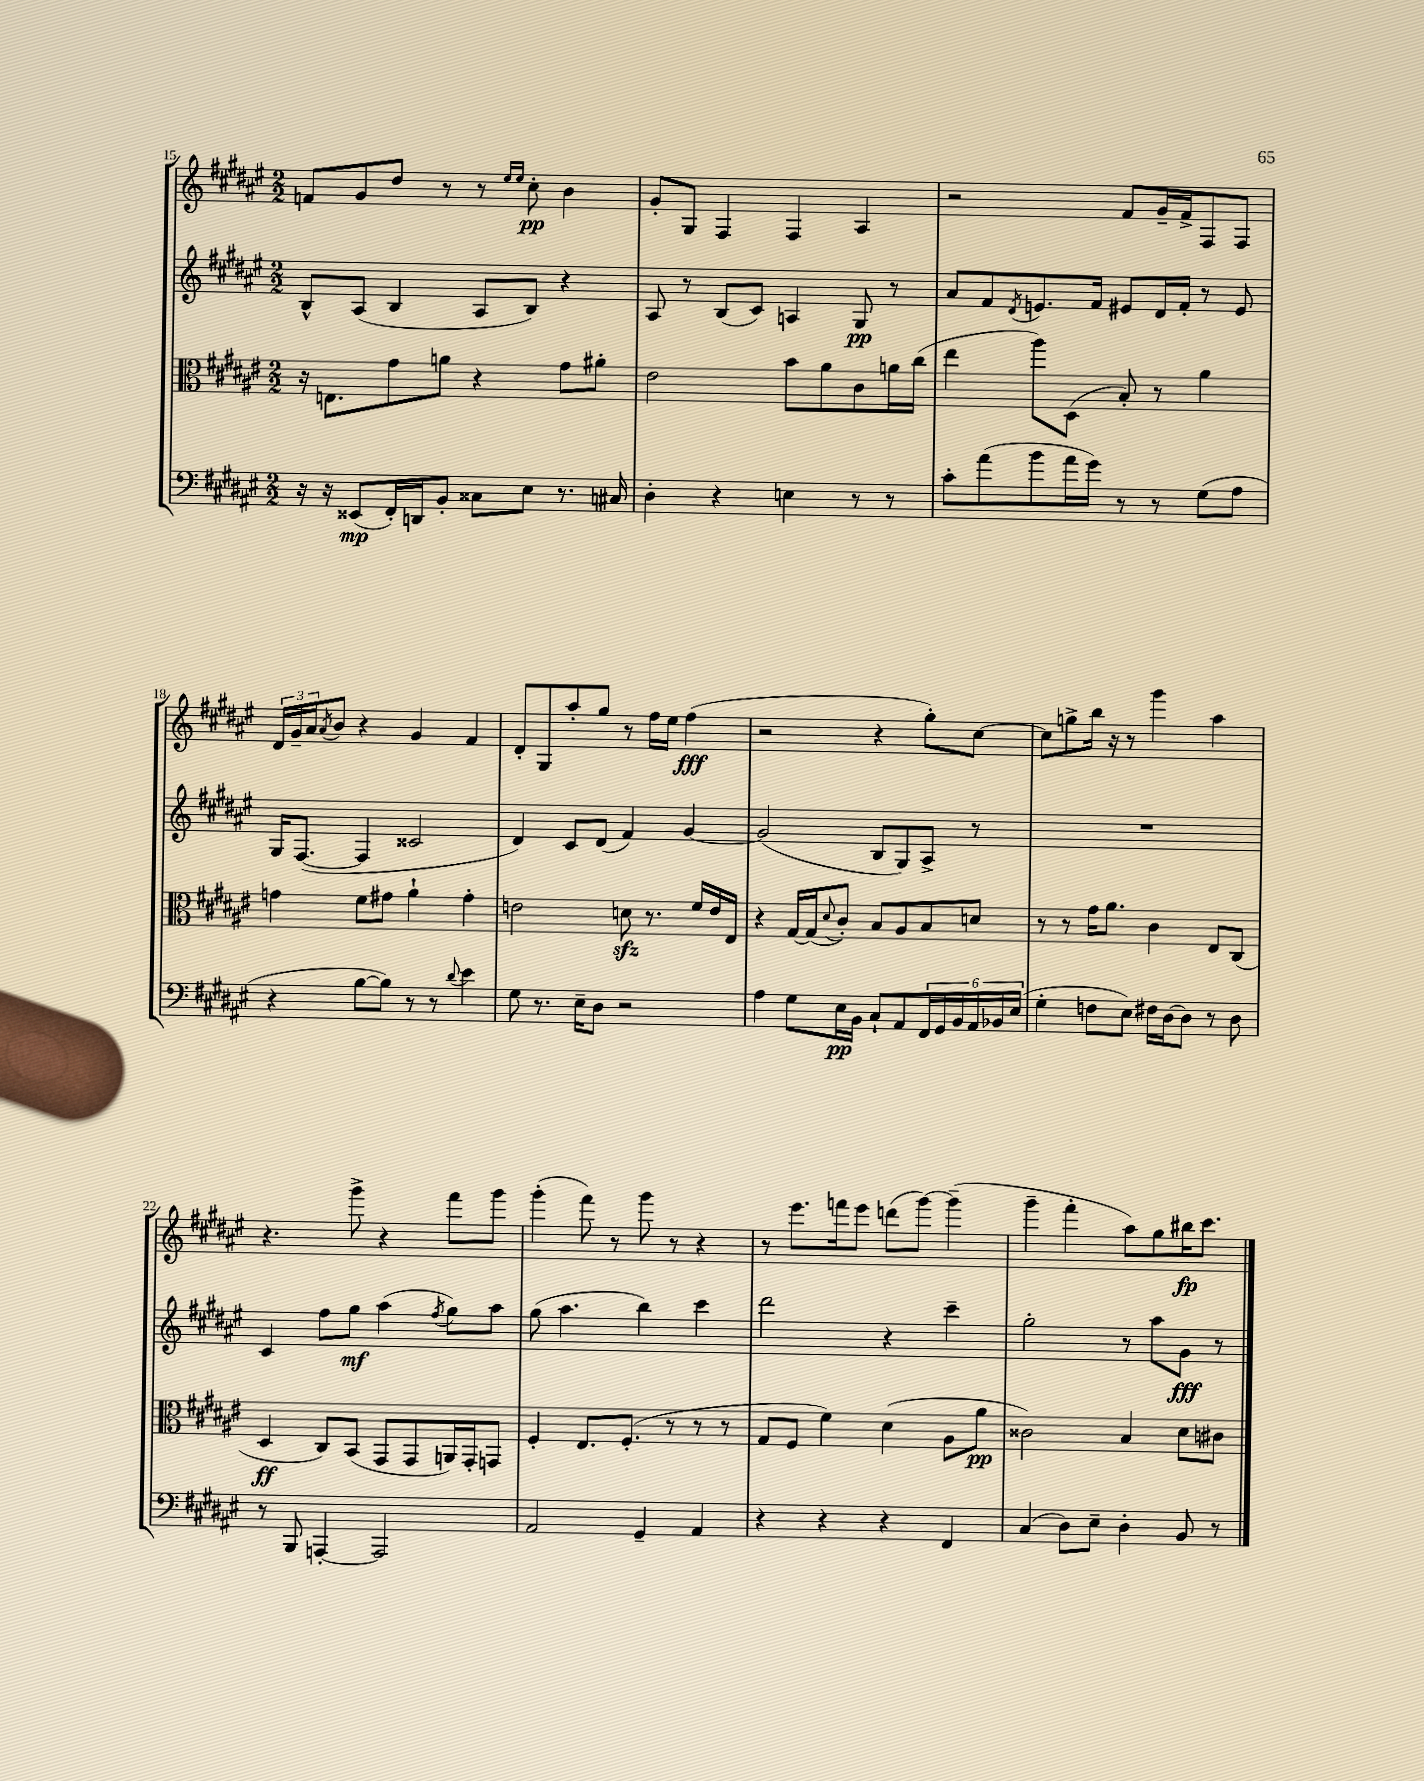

**kern	**kern	**kern	**kern
*staff4	*staff3	*staff2	*staff1
*clefF4	*clefC3	*clefG2	*clefG2
*k[f#c#g#d#a#e#]	*k[f#c#g#d#a#e#]	*k[f#c#g#d#a#e#]	*k[f#c#g#d#a#e#]
*M2/2	*M2/2	*M2/2	*M2/2
16r	16r	8B^^	8f
16r	8.E	.	.
(8EE##	.	(8A#	8g#
16FF#')	8g#	4B	8dd#
16DD	.	.	.
8BB'	8a	.	8r
8C##	4r	8A#	8r
.	.	.	16qqee#
.	.	.	16qqee#
8E#	.	8B)	8cc#'
8.r	8g#	4r	4b
.	8a#'	.	.
16C#	.	.	.
=	=	=	=
4D#'	2e#	8A#	8g#'
.	.	8r	8G#
4r	.	(8B	4F#
.	.	8c#)	.
4E	8b	4A	4F#
.	8a#	.	.
8r	8c#	8G#	4A#
8r	16a	8r	.
.	(16cc#	.	.
=	=	=	=
8c#'	4ee#	8a#	2r
(8a#	.	8f#	.
.	.	8qd#	.
8b	8aa#)	8.e	.
16a#	(8D#	.	.
16g#)	.	16f#	.
8r	8B')	8e#	8f#
8r	8r	16d#	16g#~
.	.	16f#'	16f#^
(8G#	4a#	8r	8F#
8A#	.	8e#	8F#
=	=	=	=
4r	4g	16G#	24d#
.	.	.	24g#~
.	.	([8.F#	.
.	.	.	24a#
.	.	.	8qa#
.	.	.	8b
[8B	8f#	4F#]	4r
8B])	8g#	.	.
8r	4a#`	2c##	4g#
8r	.	.	.
8qqd#	.	.	.
4e#	4g#'	.	4f#
=	=	=	=
8G#	2e	4d#)	8d#'
8.r	.	.	8G#
.	.	8c#	8aa#'
16E#~	.	.	.
8D#	.	(8d#	8gg#
2r	8d	4f#)	8r
.	8.r	.	16ff#
.	.	.	16ee#
.	.	[4g#	(4ff#
.	16f#	.	.
.	16e	.	.
.	16E#	.	.
=	=	=	=
4A#	4r	(2g#]	2r
8G#	[16G#	.	.
.	(16G#]	.	.
.	8qqd#	.	.
16E#	8c#')	.	.
16BB	.	.	.
8C#`	8B	8B	4r
8AA#	8A#	8G#)	.
24FF#	8B	8A#^	8gg#')
24GG#	.	.	.
24BB	.	.	.
24AA#	8d	8r	[8cc#
24BB-	.	.	.
(24E#	.	.	.
=	=	=	=
4G#'	8r	1r	8cc#]
.	8r	.	8gg^
8F	16g#	.	16bb
.	8.a#	.	16r
8E#)	.	.	8r
16F#	4c#	.	4ggg#
[16D#	.	.	.
8D#]	.	.	.
8r	8E#	.	4aa#
8D#	(8C#	.	.
=	=	=	=
8r	4D#	4c#	4.r
8BBB	.	.	.
[4AAA'	8C#)	8ff#	.
.	(8BB	8gg#	8ggg#^
2AAA]	8GG#	(4aa#	4r
.	8GG#	.	.
.	.	8qff#	.
.	16AA)	8gg#)	8fff#
.	16GG#'	.	.
.	8GG	8aa#	8ggg#
=	=	=	=
2AA#	4F#'	(8gg#	(4ggg#'
.	.	4.aa#	.
.	8.E#	.	8fff#)
.	.	.	8r
.	(8.F#'	.	.
4GG#~	.	4bb)	8ggg#
.	8r	.	8r
4AA#	8r	4ccc#	4r
.	8r	.	.
=	=	=	=
4r	8G#	2ddd#	8r
.	8F#	.	8.eee#
4r	4f#)	.	.
.	.	.	16fff
.	.	.	8eee#
4r	(4d#	4r	(8ddd
.	.	.	[8ggg#)
4FF#	8A#	4ccc#~	(4ggg#~]
.	8a#	.	.
=	=	=	=
(4C#	2c##)	2gg#'	4ggg#~
8D#)	.	.	4fff#'
8E#~	.	.	.
4D#'	4B	8r	8aa#)
.	.	8aa#	8gg#
8BB	8d#	8g#	16bb#
.	.	.	8.ccc#
8r	8c#	8r	.
==	==	==	==
*-	*-	*-	*-
